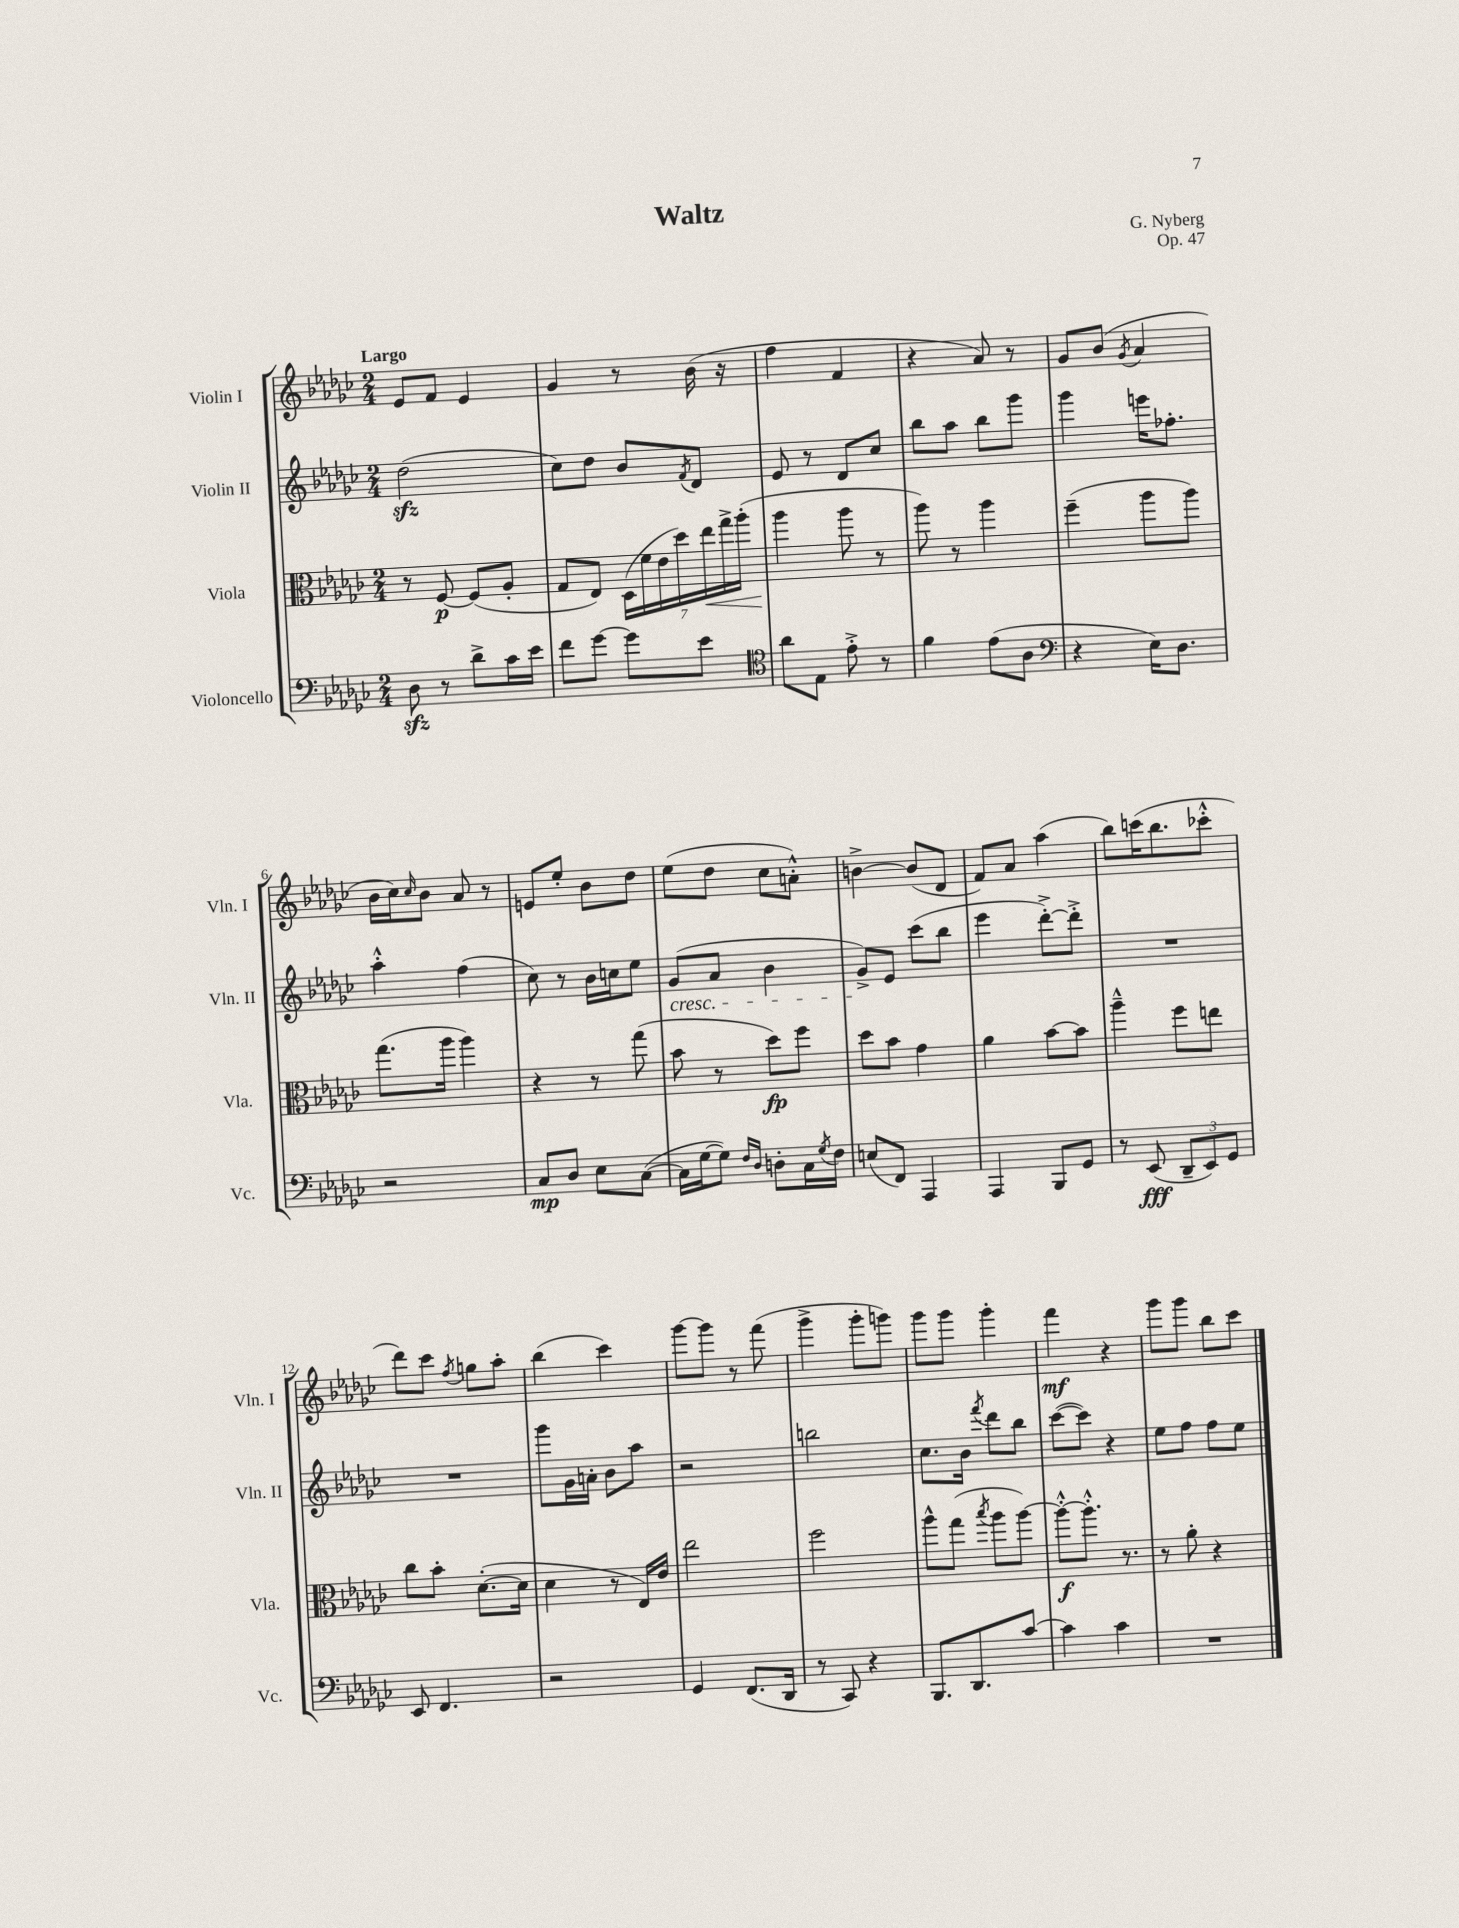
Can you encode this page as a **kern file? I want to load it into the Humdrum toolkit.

**kern	**dynam	**kern	**dynam	**kern	**kern	**dynam
*part4	*part4	*part3	*part3	*part2	*part1	*part1
*staff4	*staff4	*staff3	*staff3	*staff2	*staff1	*staff1
*I"Violoncello	*	*I"Viola	*	*I"Violin II	*I"Violin I	*
*I'Vc.	*	*I'Vla.	*	*I'Vln. II	*I'Vln. I	*
*clefF4	*	*clefC3	*	*clefG2	*clefG2	*
*k[b-e-a-d-g-c-]	*	*k[b-e-a-d-g-c-]	*	*k[b-e-a-d-g-c-]	*k[b-e-a-d-g-c-]	*
*M2/4	*	*M2/4	*	*M2/4	*M2/4	*
=1	=1	=1	=1	=1	=1	=1
!	!	!	!	!	!LO:TX:a:B:t=Largo	!
8D-zz\	.	8r	.	(2dd-zz\	8e-/L	.
8r	.	[8F/	p	.	8f/J	.
8d-^\L	.	(8F/L]	.	.	4e-/	.
16c-\L	.	8A-'/J	.	.	.	.
16e-\JJ	.	.	.	.	.	.
=2	=2	=2	=2	=2	=2	=2
8f\L	.	8G-/L	.	8cc-\L)	4g-/	.
[8g-\J	.	8E-/J)	.	8dd-\J	.	.
8g-\L]	.	(28D-\LL	.	8b-/L	8r	.
.	.	28f\	.	.	.	.
.	.	28e-\	.	.	.	.
.	.	28dd-\)	.	.	.	.
.	.	.	.	8qf/	.	.
8e-\J	.	.	.	8d-/J	(16b-\	.
!	!	!	!LO:HP:b	!	!	!
.	.	28ee-\	<	.	.	.
.	.	28gg-^\	.	.	.	.
.	.	.	.	.	16r	.
.	.	(28aa-'\JJ	.	.	.	.
=3	=3	=3	=3	=3	=3	=3
*clefC4	*	*	*	*	*	*
8a-\L	.	4aa-\	.	8e-/	4ff\	.
8E-\J	.	.	.	8r	.	.
8e-'^\	.	8aa-\	[	8d-/L	4f/	.
8r	.	8r	.	8cc-/J	.	.
=4	=4	=4	=4	=4	=4	=4
4f\	.	8aa-\)	.	8bb-\L	4r	.
.	.	8r	.	8aa-\J	.	.
(8e-\L	.	4aa-\	.	8bb-\L	8a-/)	.
8A-\J	.	.	.	8ggg-\J	8r	.
=5	=5	=5	=5	=5	=5	=5
*clefF4	*	*	*	*	*	*
4r	.	(4ff~\	.	4ggg-\	8g-/L	.
.	.	.	.	.	(8b-/J	.
.	.	.	.	.	8qg-/	.
16E-\KL)	.	8aa-\L	.	16eeen\KL	4a-/	.
8.D-\J	.	.	.	8.ff-X'\J	.	.
.	.	8aa-\J)	.	.	.	.
!!LO:LB:g=z
=6	=6	=6	=6	=6	=6	=6
2r	.	(8.gg-\L	.	4aa-'^^\	16b-\LL	.
.	.	.	.	.	16cc-\J)	.
.	.	.	.	.	16qqcc-/	.
.	.	.	.	.	8b-\J	.
.	.	16aa-\Jk	.	.	.	.
.	.	4aa-\)	.	(4ff\	8a-/	.
.	.	.	.	.	8r	.
=7	=7	=7	=7	=7	=7	=7
8C-/L	mp	4r	.	8cc-\)	8en/L	.
8D-/J	.	.	.	8r	8ee-'/J	.
8E-\L	.	8r	.	16b-\LL	8b-\L	.
.	.	.	.	16ccn\J	.	.
([8C-\J	.	(8gg-\	.	8ee-\J	8dd-\J	.
=8	=8	=8	=8	=8	=8	=8
!	!	!	!	!LO:TX:b:i:t=cresc.	!	!
16C-\LL]	.	8b-\	.	(8g-/L	(8ee-\L	.
[16G-\J	.	.	.	.	.	.
8G-\J])	.	8r	.	8a-/J	8dd-\J	.
16qqF/LL	.	.	.	.	.	.
16qqD-/JJ	.	.	.	.	.	.
8Dn'\L	.	8dd-\L)	fp	4b-\	8cc-\L	.
16C-\L	.	8ff\J	.	.	8an'^^\J)	.
8qG-/	.	.	.	.	.	.
16F\JJ	.	.	.	.	.	.
=9	=9	=9	=9	=9	=9	=9
(8En/L	.	8dd-\L	.	8g-^/L)	[4bn^\	.
8FF/J)	.	8b-\J	.	8e-/J	.	.
4AAA-/	.	4g-\	.	(8ccc-\L	(8b/L]	.
.	.	.	.	8bb-\J	8d-/J	.
=10	=10	=10	=10	=10	=10	=10
4AAA-/	.	4a-\	.	4eee-\	8f/L)	.
.	.	.	.	.	8a-/J	.
8BBB-/L	.	[8b-\L	.	[8ddd-'^\L)	(4aa-\	.
8GG-/J	.	8b-\J]	.	8ddd-'^\J]	.	.
=11	=11	=11	=11	=11	=11	=11
8r	.	4aa-~^^\	.	2r	8bb-\L)	.
(8EE-/	fff	.	.	.	(16cccn\K	.
.	.	.	.	.	8.bb-\	.
12DD-~/L	.	8ff\L	.	.	.	.
12EE-/)	.	.	.	.	.	.
.	.	8een\J	.	.	8ccc-X'^^\J	.
12GG-/J	.	.	.	.	.	.
!!LO:LB:g=z
=12	=12	=12	=12	=12	=12	=12
8EE-/	.	8cc-\L	.	2r	8ddd-\L)	.
4.FF/	.	8b-'\J	.	.	8ccc-\J	.
.	.	.	.	.	8qff/	.
.	.	([8.d-'\L	.	.	8ggn\L	.
.	.	.	.	.	8aa-'\J	.
.	.	16d-\Jk]	.	.	.	.
=13	=13	=13	=13	=13	=13	=13
2r	.	4d-\	.	8ggg-\L	(4bb-\	.
.	.	.	.	16g-\L	.	.
.	.	.	.	16an'\JJ	.	.
.	.	8r	.	8b-\L	4ccc-\)	.
.	.	16E-/LL)	.	8aa-\J	.	.
.	.	16e-/JJ	.	.	.	.
=14	=14	=14	=14	=14	=14	=14
4GG-/	.	2ee-\	.	2r	[8ggg-\L	.
.	.	.	.	.	8ggg-\J]	.
(8.FF/L	.	.	.	.	8r	.
.	.	.	.	.	(8fff\	.
16DD-/Jk	.	.	.	.	.	.
=15	=15	=15	=15	=15	=15	=15
8r	.	2ff\	.	2bbn\	4ggg-^\	.
8CC-/)	.	.	.	.	.	.
4r	.	.	.	.	8ggg-'\L	.
.	.	.	.	.	8gggn\J)	.
=16	=16	=16	=16	=16	=16	=16
8.BBB-/L	.	8aa-^^\L	.	8.cc-\L	8ggg-\L	.
.	.	(8gg-\J	.	.	8ggg-\J	.
8.DD-/	.	.	.	16b-\Jk	.	.
.	.	8qbb-/	.	8qfff/	.	.
.	.	8aa-\L	.	8ddd-\L	4ggg-'\	.
[8c-/J	.	[8aa-\J)	.	8bb-\J	.	.
=17	=17	=17	=17	=17	=17	=17
4c-\]	.	8aa-'^^\L_	f	([8ccc-\L	4fff\	mf
.	.	8.aa-'^^\J]	.	8ccc-\J])	.	.
4c-\	.	.	.	4r	4r	.
.	.	8.r	.	.	.	.
=18	=18	=18	=18	=18	=18	=18
2r	.	8r	.	8ee-\L	8ggg-\L	.
.	.	8a-'\	.	8ff\J	8ggg-\J	.
.	.	4r	.	8ff\L	8bb-\L	.
.	.	.	.	8ee-\J	8ccc-\J	.
==	==	==	==	==	==	==
*-	*-	*-	*-	*-	*-	*-
